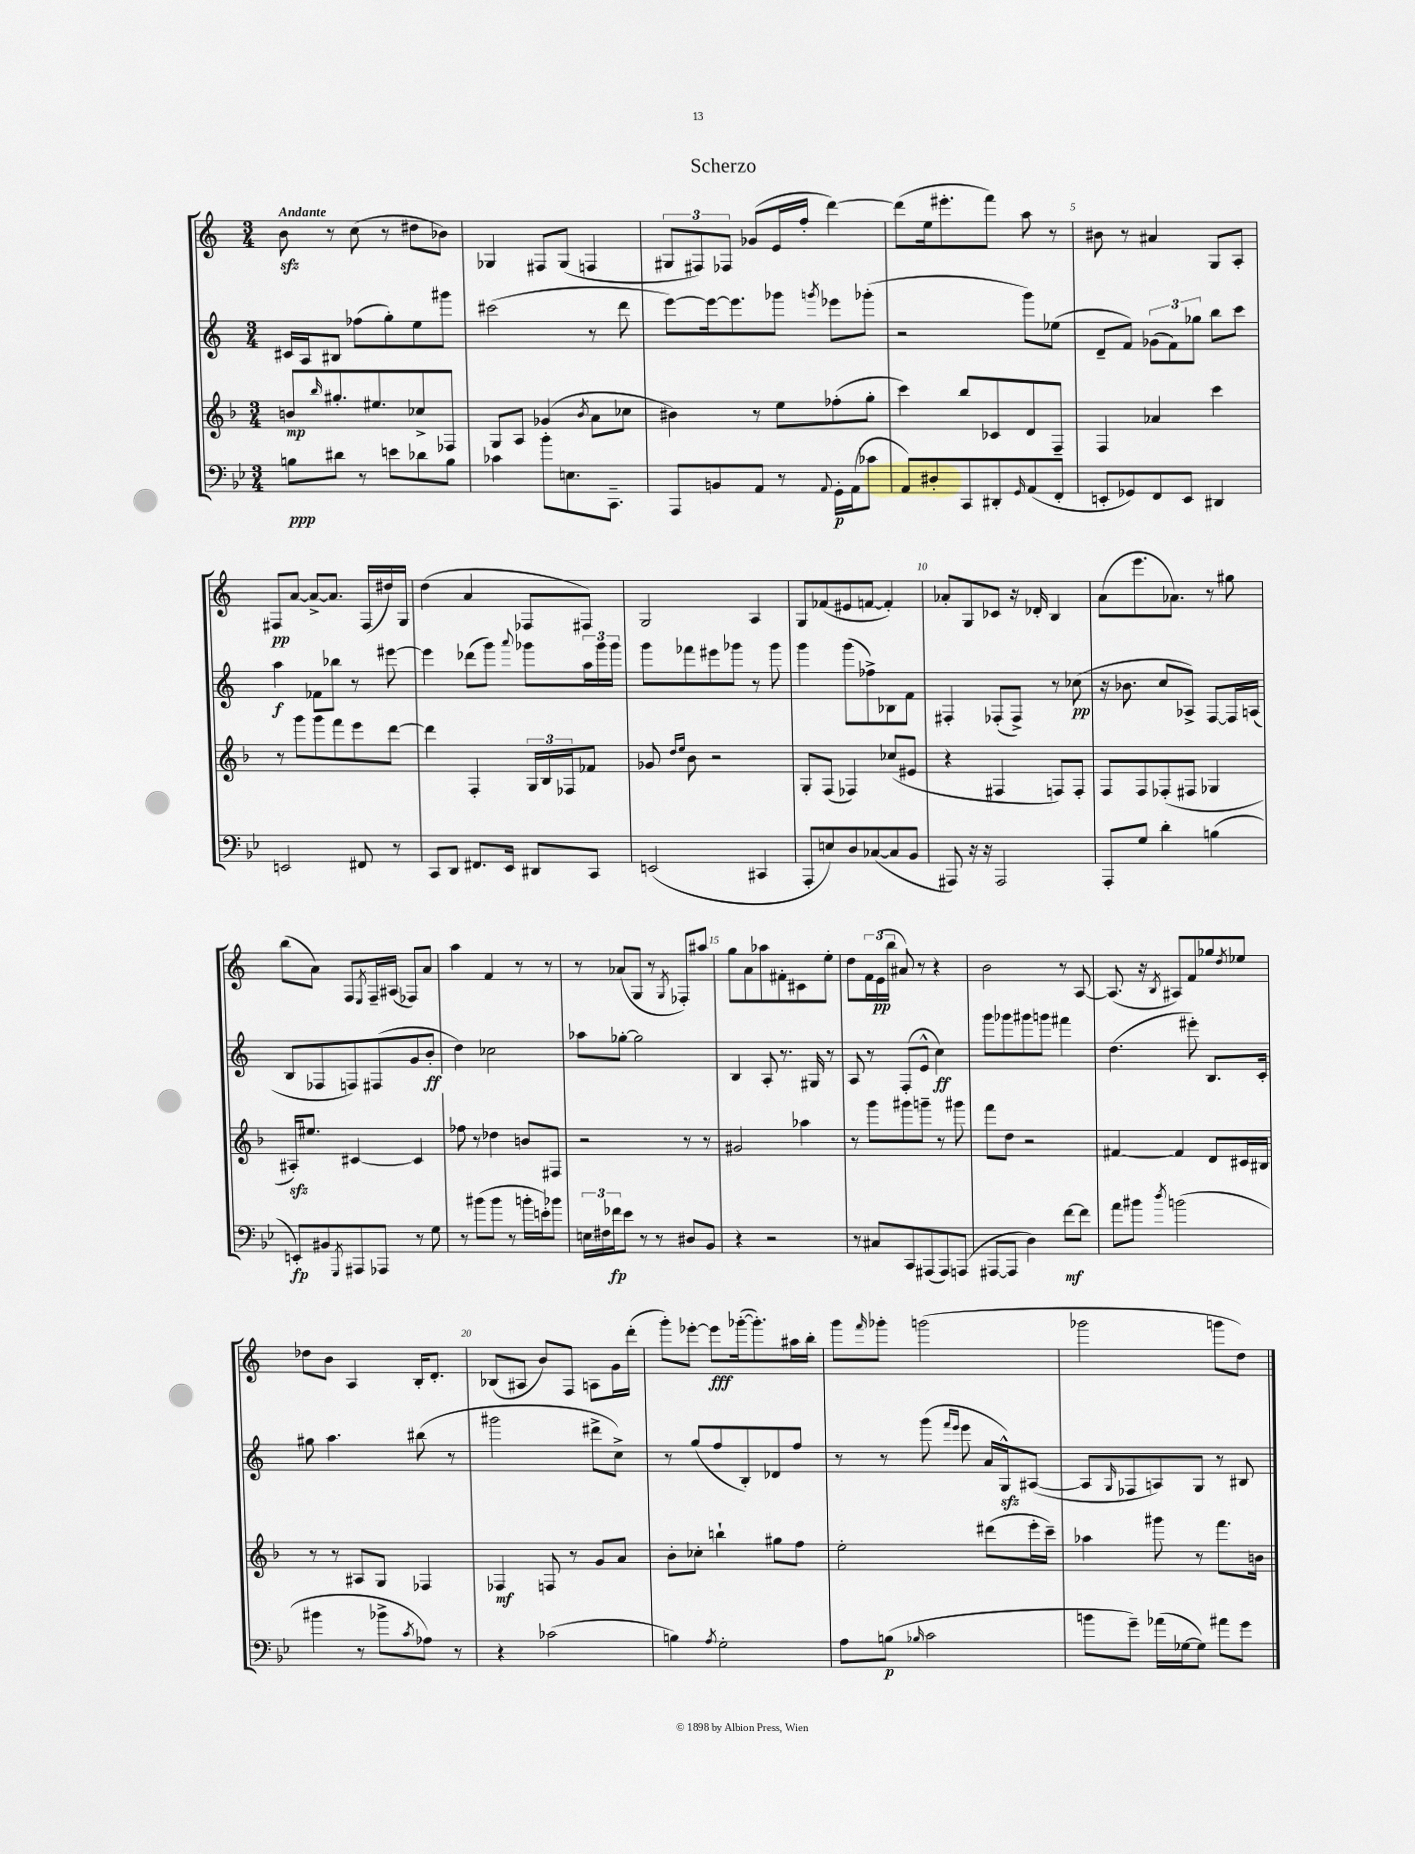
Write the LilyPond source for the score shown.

\header { title = "Scherzo" }
<<
\new StaffGroup <<
\new Staff = "s0" {
    \clef treble \key c \major \numericTimeSignature \time 3/4 \tempo "Andante"
    b'8\sfz r8 c''8( r8 dis''8 bes'8) |
    ges4 fis8 ges8( f4 |
    \tuplet 3/2 { gis8 fis8) fes8 } ges'8( e'16 f''16-. d'''4~) |
    d'''8( e''16 eis'''8.-. f'''8) a''8 r8 |
    bis'8 r8 ais'4 g8 a8-. |
    fis8\pp a'8~ a'8~-> a'8. fis16( dis''16) g16 |
    d''4( a'4 fes8 fis8) |
    g2 a4 |
    g8 fes'8( eis'8 f'8~ f'4-.) |
    aes'8-. g8 ces'8 r16 des'16-. b4 |
    a'8( e'''8. aes'8.) r8 gis''8 |
    b''8( a'8) f8 \acciaccatura { e8 } f16-- ais16( fes8) a'8 |
    a''4 f'4 r8 r8 |
    r8 aes'8( g8 r8 \acciaccatura { g8 } fes8-.) ais''8 |
    g''8 a'8 aes''8 fis'8-. cis'8 e''8-. |
    d''8 \tuplet 3/2 { f'16 e'16\pp( b''16 } ais'8) r8 r4 |
    b'2 r8 a8~ |
    a8.( r16 \acciaccatura { b8 } ais8) f'8 ges''8 \acciaccatura { d''8 } ees''8 |
    des''8 b'8 a4 b16-. d'8.-. |
    bes8( ais8 b'8) f8 a8 g'16 d'''16-.( |
    g'''8-.) ees'''8~-. ees'''8\fff ges'''16~-.( ges'''8.-.) ais''16 b''16-. |
    g'''8 \grace { f'''16 } ges'''8-. g'''2( |
    ges'''2 g'''8 d''8) \bar "|." |
}
\new Staff = "s1" {
    \clef treble \key c \major \numericTimeSignature \time 3/4
    cis'16 a16 bis8 fes''8( g''8-.) e''8 gis'''8 |
    cis'''2( r8 d'''8 |
    e'''8~) e'''16~ e'''8. ges'''8 \acciaccatura { g'''8 } ees'''8 ges'''8-.( |
    r2 g'''8) ees''8( |
    d'8-- f'8) \tuplet 3/2 { ges'8( f'8) ges''8 } b''8 c'''8 |
    a''4\f fes'8 bes''8 r8 eis'''8~ |
    eis'''4 des'''8( g'''8) \appoggiatura { a'''8 } ges'''8 \tuplet 3/2 { a''16 ges'''16 ges'''16 } |
    g'''8 fes'''8 eis'''8 ges'''8 r8 ges'''8 |
    g'''4 g'''8( fes''8->) bes8 f'8 |
    fis4-. fes8-.( fes8->) r8 ces''8\pp( |
    r16 bes'8. c''8 aes8->) f8~ f16 a16( |
    b8 fes8 f8) fis8( g'8 b'8-.\ff |
    d''4) ces''2 |
    aes''8 ges''8~-. ges''2 |
    b4 a8-. r8. gis16 r8 |
    a8 r8 f8-.( e'8-^ c''4\ff) |
    g'''8 ges'''8 gis'''8 g'''8 fis'''4 |
    d''4.( eis'''8-.) b8. c'16-. |
    gis''8 a''4. bis''8( r8 |
    gis'''2 dis'''8-> c''8->) |
    r8 g''8( f''8 b8-.) des'8 f''8 |
    r8 r8 g'''8( \grace { f'''16 e'''16 } e'''8 a'16 g16-^\sfz) ais8~( |
    ais8 \grace { g16 } fes8 a8) g8 r8 bis8 \bar "|." |
}
\new Staff = "s2" {
    \clef treble \key f \major \numericTimeSignature \time 3/4
    b'8\mp \grace { bes''16 } gis''8.-. eis''8. ces''8-> fes8 |
    g8 a8 ges'4( \acciaccatura { bes'8 } a'8 ces''8 |
    bis'4) r8 e''8 fes''8-.( g''8-. |
    c'''4) bes''8 ces'8 d'8 f8-- |
    f4 aes'4 c'''4 |
    r8 g'''8 g'''8 f'''8 e'''8 d'''8~ |
    d'''4 f4-. \tuplet 3/2 { g16 bes16 fes16 } fes'8 |
    ges'8 \grace { d''16 e''16 } bes'8 r2 |
    g8-. f8( fes4) ces''8( eis'8 |
    r4 fis4 f8) f8-. |
    f8 f8 fes8-.( fis8 ges4 |
    ais16-.\sfz) eis''8. cis'4~ cis'4 |
    fes''8 r8 des''4 b'8 fis8 |
    r2 r8 r8 |
    gis'2 aes''4 |
    r8 g'''8 gis'''8 g'''8-- r8 gis'''8 |
    f'''8 d''8 r2 |
    fis'4~ fis'4 d'8 cis'16 bis16 |
    r8 r8 ais8 g8 fes4 |
    fes4\mf f8 r8 g'8 a'8 |
    bes'8-. ces''8-. b''4-! gis''8 f''8 |
    e''2-. dis'''8( e'''16-. c'''16--) |
    aes''4 gis'''8 r8 f'''8. b'16 \bar "|." |
}
\new Staff = "s3" {
    \clef bass \key bes \major \numericTimeSignature \time 3/4
    b8\ppp dis'8 r8 e'8 des'8 b8 |
    ces'4 bes'8-. e8. c,8.-- |
    a,,8 b,8 a,8 r8 \appoggiatura { a,8 } g,16-.\p a,16( ces'8 |
    a,8) dis8-. c,8 dis,8-. \grace { g,16 } a,8( f,8-. |
    e,8-. ges,8) f,8 e,8 dis,4 |
    e,2 fis,8 r8 |
    c,8 d,8 fis,8. ees,16 dis,8 c,8 |
    e,2( cis,4 |
    a,,8-. e8) d8 ces8~( ces8 bes,8 |
    ais,,8) r16 r16 ais,,2 |
    a,,8-. g8 d'4-. b4( |
    e,8-.\fp) bis,8 \acciaccatura { g,,8 } ais,,8 aes,,8 r8 g8 |
    r8 bis'8( bis'8 r8 b'16-. e'16-.) bes'8 |
    \tuplet 3/2 { e16 fis16 fes'16\fp } ees'8 r8 r8 dis8 bes,8 |
    r4 r2 |
    r8 cis8 c,8 ais,,8( ais,,8) a,,8( |
    ais,,8~ ais,,8 d4) f'8~\mf f'8 |
    a'8 bis'8 \acciaccatura { d''8 } b'2( |
    bis'4 r8 bes'8-> \acciaccatura { c'8 } aes8) r8 |
    r4 ces'2( |
    b4) \acciaccatura { a8 } g2-. |
    a8 b8\p( \grace { bes16 } c'2 |
    b'8 g'8--) aes'16( ges16~ ges8) ais'8 g'8 \bar "|." |
}
>>
>>
\layout { \context { \Score \override BarNumber.break-visibility = ##(#f #t #t) barNumberVisibility = #(every-nth-bar-number-visible 5) } }
